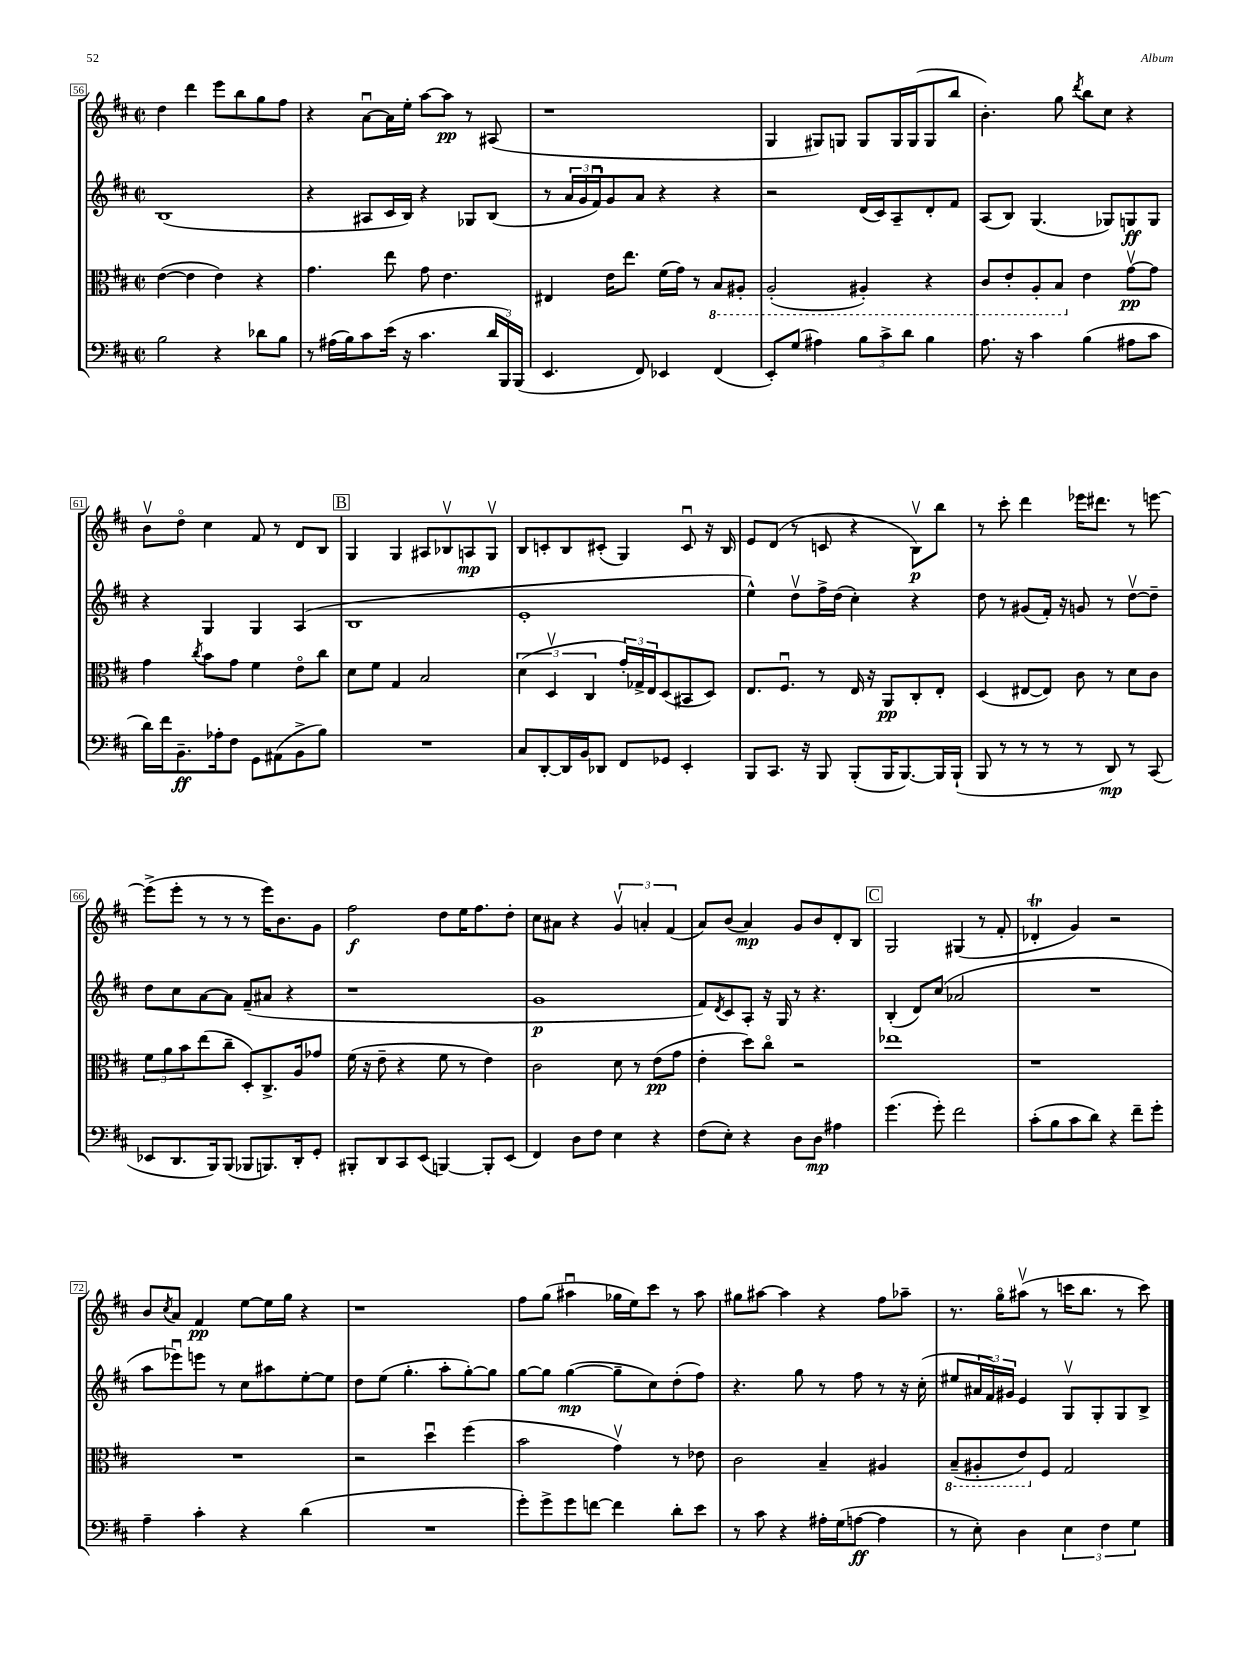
<<
\new StaffGroup <<
\new Staff = "s0" {
    \clef treble \key d \major \defaultTimeSignature \time 2/2
    d''4 d'''4 e'''8 b''8 g''8 fis''8 |
    r4 a'8~\downbow a'16 e''16-. a''8~ a''8\pp r8 ais8( |
    r1 |
    g4 gis8) g8 g8 g16 g16( g8 b''8 |
    b'4.-.) g''8 \acciaccatura { d'''8 } b''8 cis''8 r4 |
    b'8\upbow d''8\flageolet cis''4 fis'8 r8 d'8 b8 |
    \mark \markup { \box "B" } g4 g4 ais8 bes8\upbow a8\mp g8\upbow |
    b8 c'8-. b8 cis'8-.( g4) cis'8\downbow r16 b16 |
    e'8 d'8( r8 c'8 r4 b8\upbow\p) b''8 |
    r8 cis'''8-. d'''4 ees'''16 dis'''8. r8 e'''8~ |
    e'''8->( e'''8-. r8 r8 r8 e'''16) b'8. g'8 |
    fis''2\f d''8 e''16 fis''8. d''8-. |
    cis''8 ais'8 r4 \tuplet 3/2 { g'4\upbow a'4-. fis'4( } |
    a'8) b'8( a'4\mp) g'8 b'8 d'8-. b8 |
    \mark \markup { \box "C" } g2 gis4( r8 fis'8-. |
    des'4-.\trill g'4) r2 |
    b'8 \acciaccatura { cis''8 } a'8 fis'4\pp e''8~ e''16 g''16 r4 |
    r1 |
    fis''8 g''8( ais''4\downbow ges''16 e''16) cis'''8 r8 ais''8 |
    gis''8 ais''8~ ais''4 r4 fis''8 aes''8-- |
    r8. g''16\flageolet ais''8\upbow( r8 c'''16 b''8. r8 c'''8) \bar "|." |
}
\new Staff = "s1" {
    \clef treble \key d \major \defaultTimeSignature \time 2/2
    b1( |
    r4 ais8 cis'16 b16) r4 ges8 b8( |
    r8 \tuplet 3/2 { a'16 g'16 fis'16\downbow) } g'8 a'8 r4 r4 |
    r2 d'16( cis'16) a8-- d'8-. fis'8 |
    a8( b8) g4.( ges8) g8\ff g8 |
    r4 g4 g4 a4( |
    \mark \markup { \box "B" } b1 |
    e'1-. |
    e''4-^) d''8\upbow fis''16-> d''16( cis''4-.) r4 |
    d''8 r8 gis'8( fis'16-.) r16 g'8 r8 d''8~\upbow d''8-- |
    d''8 cis''8 a'8~ a'8 fis'8--( ais'8 r4 |
    r1 |
    g'1\p |
    fis'8) \acciaccatura { d'8 } cis'8 a8-. r16 g16 r8 r4. |
    \mark \markup { \box "C" } b4-.( d'8) cis''8( aes'2 |
    R1 |
    a''8 ees'''8\downbow) e'''8 r8 cis''8 ais''8 e''8~-. e''8 |
    d''8 e''8( g''4.-. a''8-. g''8~-.) g''8 |
    g''8~ g''8 g''4~\mp( g''8-- cis''8) d''8-.( fis''8) |
    r4. g''8 r8 fis''8 r8 r16 cis''16-.( |
    eis''8 \tuplet 3/2 { ais'16 fis'16) gis'16 } e'4 g8\upbow g8-. g8 b8-> \bar "|." |
}
\new Staff = "s2" {
    \clef alto \key d \major \defaultTimeSignature \time 2/2
    e'4~( e'4 e'4) r4 |
    g'4. e''8 g'8 e'4. |
    eis4 e'16 e''8. fis'16( g'16) r8 \ottava #-1 b,8 ais,8-. |
    a,2-.( ais,4-.) r4 |
    cis8 e8-. a,8-. b,8 \ottava #0 e'4 g'8~\upbow\pp g'8 |
    g'4 \acciaccatura { cis''8 } b'8 g'8 fis'4 e'8\flageolet cis''8 |
    \mark \markup { \box "B" } d'8 fis'8 g4 b2 |
    \tuplet 3/2 { d'4( d4\upbow cis4 } \tuplet 3/2 { g'16-.) ges16-> e16 } d8( bis,8 d8) |
    e8. fis8.\downbow r8 e16 r16 a,8\pp cis8-. e8-. |
    d4( eis8~ eis8) cis'8 r8 d'8 cis'8 |
    \tuplet 3/2 { fis'8 a'8 b'8 } e''8( cis''8-- d8-.) cis8.-> a16 ges'8 |
    fis'16( r16 e'8-- r4 fis'8 r8 e'4) |
    cis'2 d'8 r8 e'8\pp( g'8 |
    e'4-. d''8) cis''8\flageolet r2 |
    \mark \markup { \box "C" } ees''1 |
    r1 |
    R1 |
    r2 d''4\downbow fis''4( |
    b'2 g'4\upbow) r8 ees'8 |
    cis'2 b4-- ais4 |
    \ottava #-1 b,8--( ais,8-. e8) \ottava #0 fis8 g2 \bar "|." |
}
\new Staff = "s3" {
    \clef bass \key d \major \defaultTimeSignature \time 2/2
    b2 r4 des'8 b8 |
    r8 ais16( b16) cis'8 e'16( r16 cis'4. \tuplet 3/2 { d'16 b,,16) b,,16( } |
    e,4. fis,8) ees,4 fis,4( |
    e,8-.) g8( ais4) \tuplet 3/2 { b8 cis'8-> d'8 } b4 |
    a8. r16 cis'4 b4( ais8 cis'8 |
    d'16) fis'16 b,8.--\ff aes16-. fis8 g,8 ais,8( b,8-> b8) |
    \mark \markup { \box "B" } R1 |
    cis8 d,8~-. d,16 b,16 des,8 fis,8 ges,8 e,4-. |
    b,,8 cis,8. r16 b,,8 b,,8-.( b,,16 b,,8.~) b,,16 b,,16-!( |
    b,,8 r8 r8 r8 r8 d,8\mp) r8 cis,8( |
    ees,8 d,8. b,,16) b,,8( bes,,8 b,,8.) d,16-. g,8-. |
    bis,,8-. d,8 cis,8 e,8( b,,4~) b,,8-. e,8( |
    fis,4) d8 fis8 e4 r4 |
    fis8( e8-.) r4 d8 d8\mp ais4 |
    \mark \markup { \box "C" } g'4.( g'8-.) fis'2 |
    cis'8-.( b8 cis'8 d'8) r4 fis'8-- g'8-. |
    a4-- cis'4-. r4 d'4( |
    R1 |
    g'8-.) g'8-> g'8 f'8~ f'4 d'8-. e'8 |
    r8 cis'8 r4 ais16-. g16( a8~\ff a4 |
    r8 e8-.) d4 \tuplet 3/2 { e4 fis4 g4 } \bar "|." |
}
>>
>>
\layout { \context { \Score currentBarNumber = #56 \override BarNumber.stencil = #(make-stencil-boxer 0.1 0.3 ly:text-interface::print) } }
